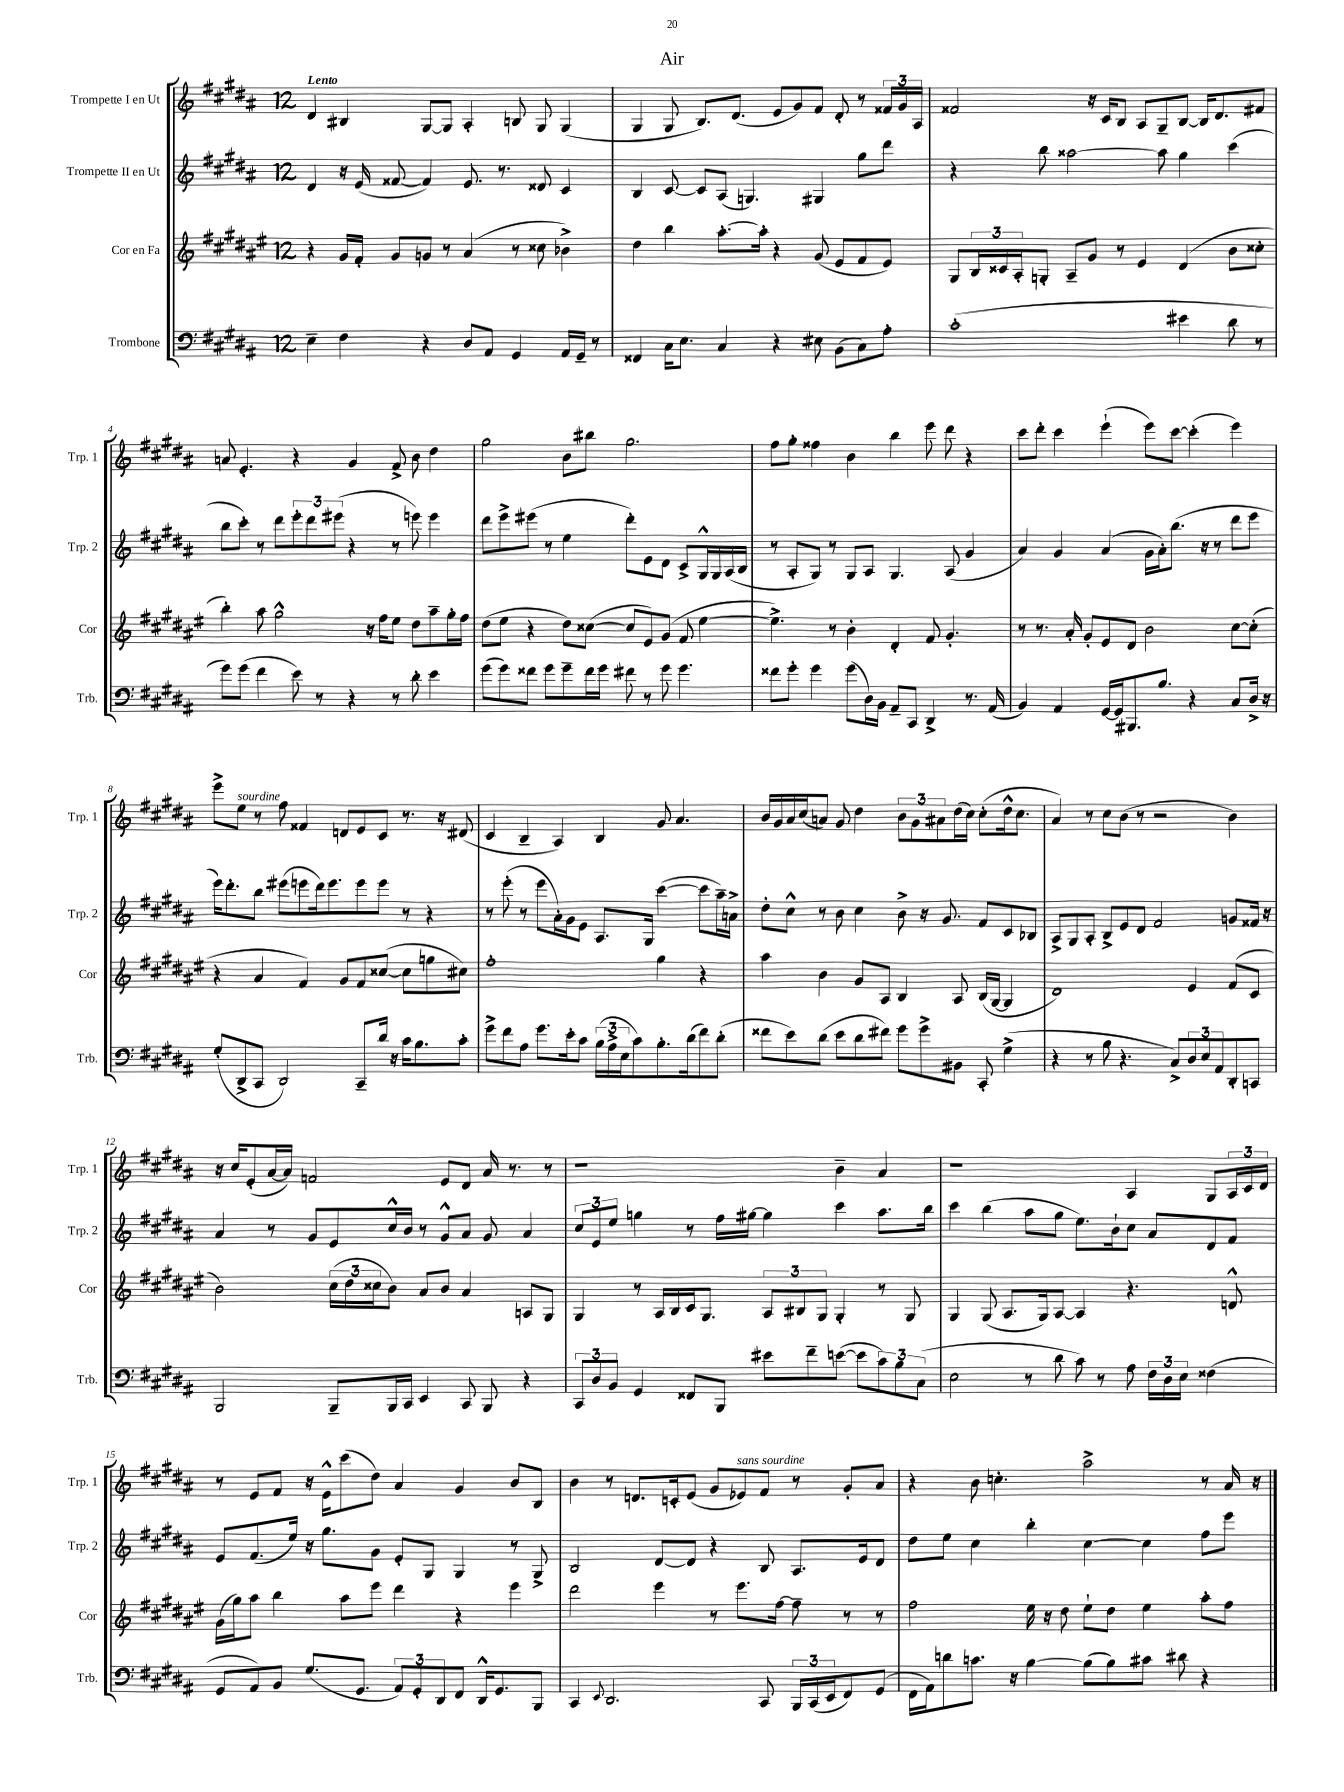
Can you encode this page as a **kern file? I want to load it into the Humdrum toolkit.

**kern	**kern	**kern	**kern
*part4	*part3	*part2	*part1
*staff4	*staff3	*staff2	*staff1
*I"Trombone	*I"Cor en Fa	*I"Trompette II en Ut	*I"Trompette I en Ut
*I'Trb.	*I'Cor	*I'Trp. 2	*I'Trp. 1
*clefF4	*clefG2	*clefG2	*clefG2
*k[f#c#g#d#a#]	*k[f#c#g#d#a#e#]	*k[f#c#g#d#a#]	*k[f#c#g#d#a#]
*M12/8	*M12/8	*M12/8	*M12/8
=1	=1	=1	=1
!	!	!	!LO:TX:a:B:t=Lento
4E~\	4r	4d#/	4d#/
4F#\	16g#/LL	16r	4B#X/
.	16f#'/JJ	(16e/	.
.	8g#/L	[8f##X/	.
4r	8gn/J	4f##/])	[8G#/L
.	8r	.	8G#/J]
8D#/L	(4a#/	8.e/	4A#'/
8AA#/J	.	.	.
.	.	8.r	.
4GG#/	8r	.	8Bn/
.	8cc##X\	8d##X/	8G#/
16AA#/LL	4b-X^\)	4c#/	(4G#/
16GG#~/JJ	.	.	.
8r	.	.	.
=2	=2	=2	=2
4FF##X/	4dd#\	4B/	4G#/
16C#\KL	4bb\	[8c#/	8G#/
8.E\J	.	.	.
.	.	8c#/L]	8.B/L)
4C#/	[8.aa#'\L	(8A#/J	.
.	.	.	(8.d#/J
.	.	4.Gn/)	.
.	16aa#'\Jk]	.	.
4r	4r	.	8e/L
.	.	.	8g#/)
8E#X\	(8g#/	4G#X/	8f#/J
(8BB\L	8e#/L	.	8d#'/
8C#\)	8f#/	8gg#\L	8r
8A#'\J	8e#/J)	8ddd#\J	24f##X/LL
.	.	.	24g#/
.	.	.	24A#/JJ
=3	=3	=3	=3
(1c#'	8G#/L	4r	2f##X/
.	24B/L	.	.
.	24c##X/	.	.
.	24A#'/J	.	.
.	8Gn'/J	8bb\	.
.	8A#~/L	[2aa##X\	.
.	8g#/J	.	16r
.	.	.	16c#/KL
.	8r	.	8B/J
.	4e#/	.	8A#/L
.	.	8aa##\]	8G#~/
4e#X\	(4d#/	4gg#\	[8B/J
.	.	.	16B/KL]
.	.	.	8.d#/
8d#\	8b\L	(4ccc#\	.
8r	8cc##X'\J	.	8f#X/J
!!LO:LB:g=z
=4	=4	=4	=4
8g#\L)	4bb'\)	8bb\L	8an/
(8g#\J	.	8ccc#'\J)	4.e'/
4f#\	8aa#\	8r	.
.	2gg#^^\	8ddd#\L	.
8e\)	.	12eee'\	4r
.	.	12ddd#\	.
8r	.	.	.
.	.	(12eee#X\J	.
4r	.	4r	4g#/
.	16r	.	.
.	16ff#\KL	.	.
8r	8ee#\J	8r	8f#^/
8d#'\	8dd#\L	8eeen\)	8b\
4e\	8aa#~\	4eee\	4dd#\
.	16gg#'\L	.	.
.	16ff#\JJ	.	.
=5	=5	=5	=5
(8g#\L	(8dd#\L	8ddd#\L	2gg#\
8g#\)	8ee#\J	8eee^\	.
8f##X\J	4r	(8eee#X\J	.
8g#\L	.	8r	.
8g#~\	8dd#\L)	4ee\	8b\L
16f##\L	([8cc##X\J	.	8bb#X\J
16g#\JJ	.	.	.
8f#X\	8cc##/L]	8ddd#'\L)	2.gg#\
8r	8e#/)	8e\	.
8g#\	(8g#/J	8d#\J	.
4.g#\	8f#/	8c#^/L	.
.	[4ee#\	16G#^^/L	.
.	.	16G#/	.
.	.	(16A#/	.
.	.	16B/JJ	.
=6	=6	=6	=6
8f##X\L	4.ee#^\])	8r	8ff#\L
8g#'\J	.	8A#'/L	8gg#'\J
4g#\	.	8G#/J)	4ff##X\
.	8r	8r	.
(8g#\L	4b'\	8G#/L	4b\
16D#\L)	.	8A#/J	.
16BB\JJ	.	.	.
8AA#~/L	4d#'/	4.G#/	4bb\
8CC#/J	.	.	.
4DD#^/	8f#/	.	8eee\
.	4.g#'/	(8A#/	8ddd#\
8.r	.	4g#/	4r
(16AA#/	.	.	.
=7	=7	=7	=7
4BB/)	8r	4a#/)	8ccc#\L
.	8.r	.	8ddd#'\J
4AA#/	.	4g#/	4ccc#\
.	16a#'/	.	.
.	8g#'/L	.	.
[16GG#/LL	8e#/	(4a#/	(4eee`\
16GG#/J]	.	.	.
8.BBB#X/	8d#/J	.	.
.	2b\	16g#\LL	8eee\L)
8.B/J	.	16a#'\J)	.
.	.	(8.bb\J	[8ccc#\J
4r	.	.	(4ccc#'\]
.	.	16r	.
.	.	8r	.
8C#/L	[8cc#\L	8ddd#\L	4eee\)
16D#^/Jk	(8cc#'\J]	8eee\J	.
16r	.	.	.
!!LO:LB:g=z
=8	=8	=8	=8
(8G#'/L	4r	16eee\KL)	8eee^\L
.	.	8.ddd#'\	.
!	!	!	!LO:TX:a:i:t=sourdine
8DD#^/	.	.	8ee\J
8CC#/J	4a#/	8bb\J	8r
2DD#/)	.	(8eee#X\L	8ff#\
.	4f#/)	8eeen\	4f##X/
.	.	16ddd#\k)	.
.	.	8.eee\	.
.	8g#/L	.	8dn/L
8CC#~/L	8f#/	8eee\	8e/
16d#/Jk	([8cc##X/J	8eee\J	8c#/J
16r	.	.	.
16c#\KL	8cc##\L]	8r	8.r
8.B\	.	.	.
.	8ggn\	4r	.
.	.	.	16r
8c#'\J	8cc#X\J)	.	(8d#X/
=9	=9	=9	=9
8g#^\L	1ff#'	8r	4c#/
8f#\	.	(8eee'\	.
8A#\J	.	8r	4B~/
8.g#\L	.	8eee\L	.
.	.	16a#'\L)	4A#/)
16e'\k	.	16g#\J	.
8c#\J	.	8e\J	.
(24B\LL	.	8.A#/L	4B/
24A#^\	.	.	.
24E\J	.	.	.
8c#\)	.	.	.
.	.	16G#/Jk	.
8.B'\	4gg#\	([4ccc#\	8g#/
.	.	.	4.a#/
(16d#\k	.	.	.
8f#\)	4r	8ccc#\L]	.
(8d#'\J	.	16aa#~\L)	.
.	.	16an^\JJ	.
=10	=10	=10	=10
8f##X\L	4aa#\	8dd#'\L	16b/LL
.	.	.	16g#/
8e\)	.	8cc#^^\J	16a#/
.	.	.	(16cc#/J
(8d#\J	4b\	8r	8an/J)
8e\L	.	8b\	8g#/
8d#\	8g#/L	4cc#\	4dd#\
8f#X\J)	8A#/J	.	.
8g#\L	4B/	8b^\	12b\L
.	.	.	12g#\
8g#^\	.	16r	.
.	.	.	12a#X\
.	.	8.g#/	.
8BB#X\J	8A#/	.	(16dd#\L
.	.	.	16cc#\JJ)
8CC#'/	(16B/LL	8f#/L	(8cc#'\L
.	[16G#/JJ	.	.
(4G#^\	4G#/]	8c#/	16dd#^^\k
.	.	.	8.cc#\J
.	.	8B-X/J	.
=11	=11	=11	=11
4r	1d#)	8A#^/L	4a#/)
.	.	8G#/	.
8r	.	8A#'/J	8r
8B\	.	8B^/L	8cc#\L
4.r	.	8e/	(8b\J
.	.	8d#/J	8r
.	.	2f#/	2r
8C#^/L)	.	.	.
12D#/	4e#/	.	.
12E/	.	.	.
12AA#/	.	.	.
8DD#'/	(8f#/L	8gn/L	4b\)
8CCn/J	8c#/J	16f##X/Jk	.
.	.	16r	.
!!LO:LB:g=z
=12	=12	=12	=12
2BBB/	2b\)	4a#/	16r
.	.	.	16cc#/KL
.	.	.	(8e'/
.	.	8r	[16a#/L
.	.	.	16a#/JJ])
.	.	8g#/L	2fn/
8BBB~/L	(24cc#\LL	8e/	.
.	24dd#\	.	.
.	24cc##X\J	.	.
16BBB/L	8b\J)	16cc#^^/L	.
16CC#/JJ	.	16b/JJ	.
4EE/	8a#/L	8r	.
.	8b/J	8g#^^/L	8e/L
8CC#/	4a#/	8a#/J	8d#/J
8BBB/	.	8g#/	16a#/
.	.	.	8.r
4r	8An/L	4a#/	.
.	8G#/J	.	8r
=13	=13	=13	=13
12CC#/L	4G#/	12cc#/L	1r
12D#/	.	12e/	.
12BB/J	.	12ee/J	.
4GG#/	8r	4ggn\	.
.	16A#/LL	.	.
.	16B/	.	.
8FF##X/L	16c#/J	8r	.
.	8.G#/J	.	.
8BBB/J	.	16ff#\LL	.
.	.	[16gg#X\JJ	.
8e#X\L	12A#/L	4gg#\]	.
.	12B#X/	.	.
8f#~\	.	.	.
.	12G#/J	.	.
([8en\J	4G#'/	4ccc#\	4b~\
8e\L]	.	.	.
12c#\)	8r	8.aa#\L	4a#/
12B\	.	.	.
.	8G#/	.	.
(12C#\J	.	.	.
.	.	16bb\Jk	.
=14	=14	=14	=14
2E\	4G#/	4ccc#\	1r
.	(8G#/	(4bb\	.
.	8.A#/L	.	.
8r	.	8aa#\L	.
.	16G#/k)	.	.
8d#\	[8A#/J	8gg#\J	.
8c#\)	4A#/]	8.ee\L)	.
8r	.	.	.
.	.	16b`\k	.
8A#\	4.r	8cc#\J	4A#/
24F#\LL	.	8a#/L	.
24D#\	.	.	.
24E\JJ	.	.	.
(4F##X\	.	8d#/	8G#/L
.	8dn^^/	8f#/J	24A#/L
.	.	.	24c#/
.	.	.	24d#/JJ
!!LO:LB:g=z
=15	=15	=15	=15
8GG#/L	(16g#\LL	8e/L	8r
.	16gg#\J)	.	.
8AA#/)	8aa#\J	(8.f#/	8e/L
8BB/J	4bb\	.	8f#/J
.	.	16ee/Jk)	.
(8.G#/L	.	16r	16r
.	.	8.gg#\L	16e^^\KL
.	8aa#\L	.	(8ccc#\
8.GG#/J	.	.	.
.	8eee#\J	8g#\J	8dd#\J)
12AA#/L)	4ddd#\	8e'/L	4a#/
12GG#'/	.	.	.
.	.	8G#/J	.
12DD#/	.	.	.
8FF#/J	4r	4G#/	4g#/
16DD#^^/KL	.	.	.
8.GG#/	.	.	.
.	4eee#\	8r	8b/L
8BBB/J	.	8G#^/	8B/J
=16	=16	=16	=16
4CC#/	2ddd#\	2B/	4b\
8qqEE/	.	.	.
2.DD#/	.	.	8r
.	.	.	8.dn/L
.	4eee#\	[8d#/L	.
.	.	.	16cn'/k
.	.	8d#/J]	(8e/J
.	8r	4r	8g#/L
!	!	!	!LO:TX:a:i:t=sans sourdine
.	8.eee#\L	.	8e-X/)
8CC#/	.	8B/	8f#/J
.	[16ff#\Jk	.	.
24BBB/LL	8ff#~\]	8.A#/L	8r
(24CC#/	.	.	.
24EE/J	.	.	.
8FF#/)	8r	.	8g#'/L
.	.	16e/k	.
(8GG#/J	8r	8d#/J	8a#/J
=17	=17	=17	=17
16FF#\LL	2ff#\	8dd#\L	4r
16AA#\J)	.	.	.
8dn\	.	8ee\J	.
8.cn\J	.	4cc#\	8b\
.	.	.	4.ccn'\
16r	.	.	.
[4B\	16ee#\	4bb'\	.
.	16r	.	.
.	8dd#\	.	.
(8B\L]	8ee#`\L	[4cc#\	2aa#^\
8B\)	8dd#\J	.	.
8c#X\J	4ee#\	4cc#\]	.
8d#X\	.	.	.
4r	8aa#'\L	8ff#\L	8r
.	8ff#\J	8eee\J	16a#/
.	.	.	16r
==	==	==	==
*-	*-	*-	*-
